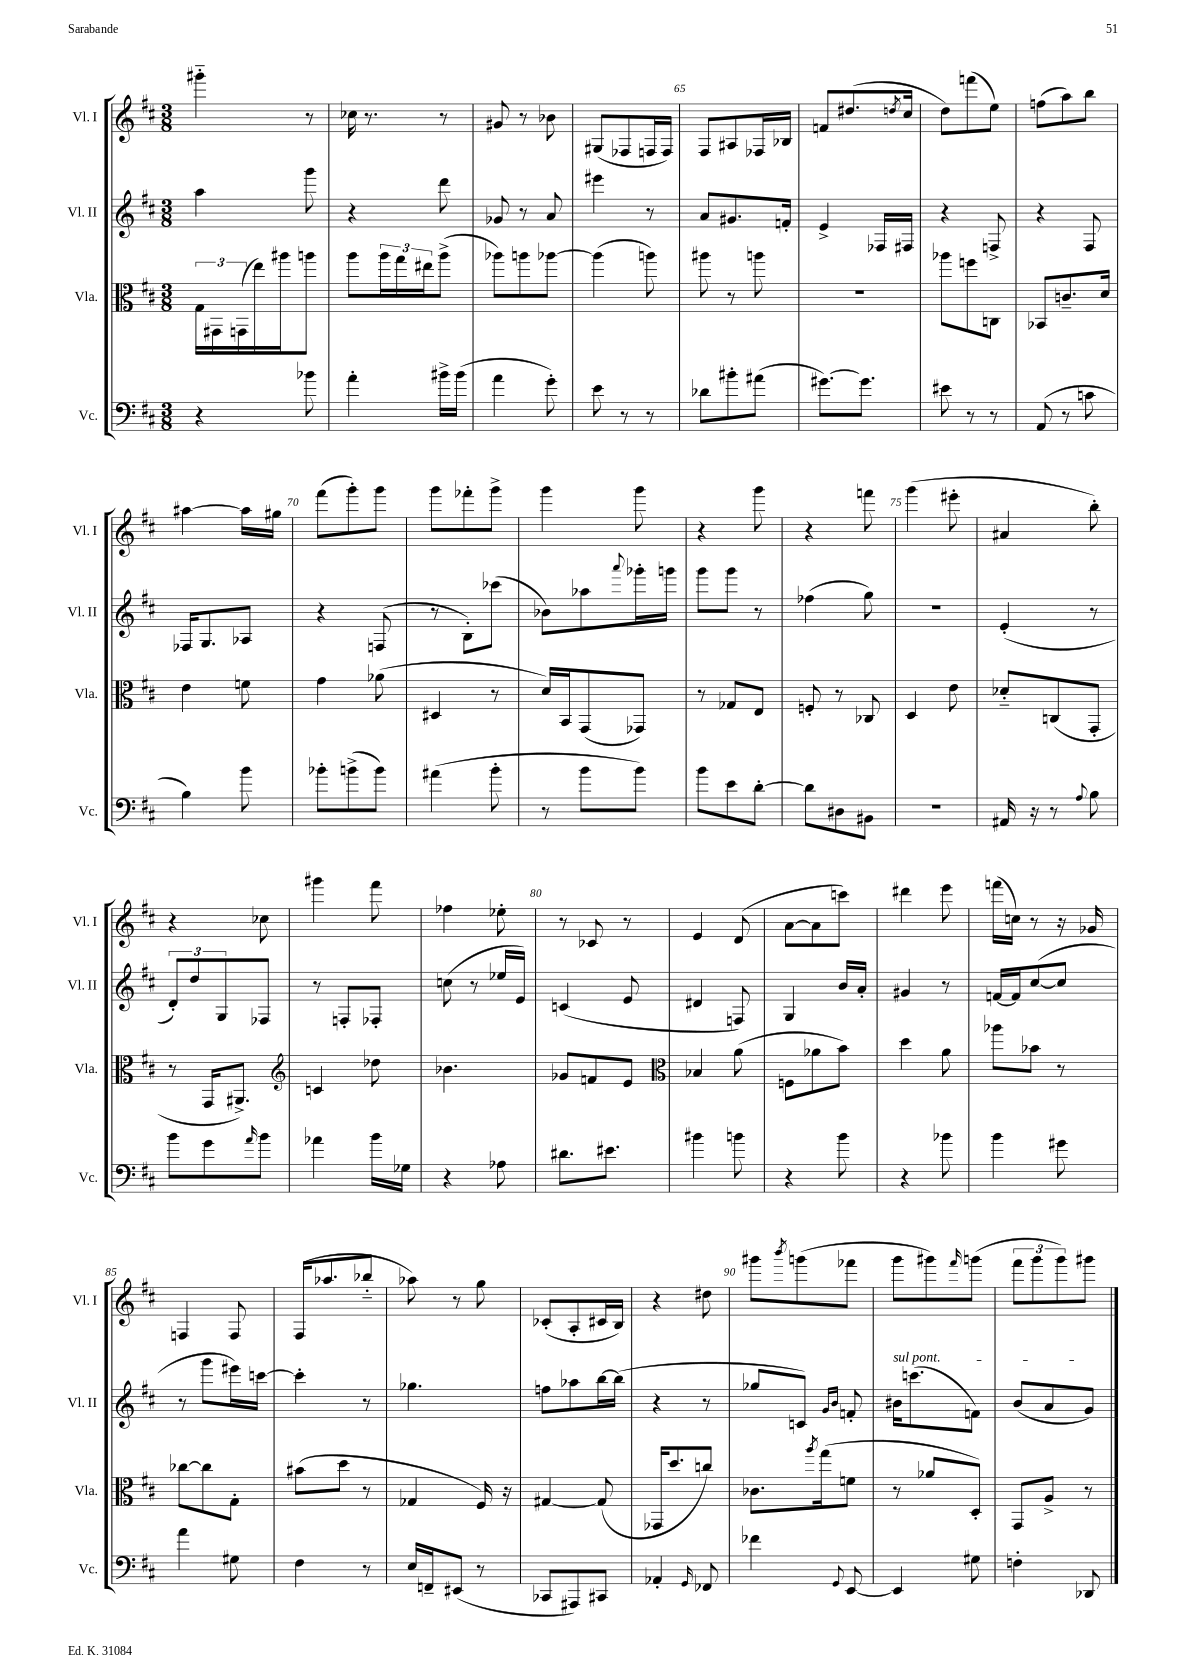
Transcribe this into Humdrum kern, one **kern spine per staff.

**kern	**kern	**kern	**kern
*part4	*part3	*part2	*part1
*staff4	*staff3	*staff2	*staff1
*I"Vc.	*I"Vla.	*I"Vl. II	*I"Vl. I
*I'Vc.	*I'Vla.	*I'Vl. II	*I'Vl. I
*clefF4	*clefC3	*clefG2	*clefG2
*k[f#c#]	*k[f#c#]	*k[f#c#]	*k[f#c#]
*M3/8	*M3/8	*M3/8	*M3/8
=61	=61	=61	=61
4r	24G\LL	4aa\	4ggg#X\
.	24GG#X\	.	.
.	(24GGn\	.	.
.	16ee\)	.	.
.	16aa#X\J	.	.
8b-X\	8aan\J	8ggg\	8r
=62	=62	=62	=62
4a'\	8aa\L	4r	16cc-X\
.	.	.	8.r
.	24aa\L	.	.
.	24gg\	.	.
.	24ee#X\J	.	.
16b#X^\LL	(8aa^\J	8ddd\	8r
(16b#\JJ	.	.	.
=63	=63	=63	=63
4a\	8aa-X\L)	8g-X/	8g#X/
.	8aan\	8r	8r
8g'\)	[8aa-X\J	8a/	8b-X\
=64	=64	=64	=64
8e\	(4aa-\]	4eee#X\	(8G#X/L
8r	.	.	8F-X/
8r	8aan\)	8r	16Fn/L
.	.	.	16F/JJ)
=65	=65	=65	=65
8d-X\L	8aa#X\	8a/L	8F#/L
8b#X'\	8r	8.g#X/	8A#X/
(8a#X\J	8aan\	.	16F-X/L
.	.	16fn'/Jk	16B-X/JJ
=66	=66	=66	=66
[8.g#X\L)	4.r	4e^/	8fn/L
.	.	.	(8.dd#X/
8.g#\J]	.	.	.
.	.	16F-X/LL	.
.	.	.	8qddn/
.	.	16F#X/JJ	16cc#/Jk
=67	=67	=67	=67
8e#X\	8aa-X\L	4r	8dd\L)
8r	8ffn\	.	(8fffn\
8r	8Cn\J	8Fn^/	8ee\J)
=68	=68	=68	=68
(8AA/	8BB-X/L	4r	(8ffn\L
8r	8.cn~/	.	8aa\)
8cn\	.	8F#/	8bb\J
.	16d/Jk	.	.
!!LO:LB:g=z
=69	=69	=69	=69
4B\)	4e\	16F-X/KL	[4aa#X\
.	.	8.G/	.
8b\	8fn\	8A-X/J	16aa#\LL]
.	.	.	16gg#X\JJ
=70	=70	=70	=70
8b-X'\L	4g\	4r	(8fff#\L
(8bn^\	.	.	8ggg'\)
8b\J)	(8a-X\	(8Fn/	8ggg\J
=71	=71	=71	=71
(4a#X\	4D#X/	8r	8ggg\L
.	.	8B'\L)	8fff-X'\
8b'\	8r	(8ccc-X\J	8ggg^\J
=72	=72	=72	=72
8r	16d/LL)	8b-X\L)	4ggg\
.	16BB/J	.	.
8b\L	(8GG/	8aa-X\	.
.	.	8qqaaa/	.
8b\J)	8GG-X/J)	16ggg-X'\L	8ggg\
.	.	16gggn\JJ	.
=73	=73	=73	=73
8b\L	8r	8ggg\L	4r
8e\	8G-X/L	8ggg\J	.
[8d'\J	8E/J	8r	8ggg\
=74	=74	=74	=74
8d\L]	8Fn'/	(4ff-X\	4r
8D#X\	8r	.	.
8BB#X\J	8C-X/	8gg\)	8fffn\
=75	=75	=75	=75
4.r	4D/	4.r	(4ggg\
.	8e\	.	8eee#X'\
=76	=76	=76	=76
16AA#X/	8d-X/L	(4e'/	4a#X/
16r	.	.	.
8r	(8Cn/	.	.
8qqA/	.	.	.
8B\	8GG'/J	8r	8bb'\)
!!LO:LB:g=z
=77	=77	=77	=77
8b\L	8r	12d'/L)	4r
.	.	12dd/	.
8g\	16GG/KL	.	.
.	.	12G/	.
.	8.AA#X^/J)	.	.
16qqa/	.	.	.
8b\J	.	8F-X/J	8cc-X\
=78	=78	=78	=78
*	*clefG2	*	*
4a-X\	4cn/	8r	4ggg#X\
.	.	8Fn'/L	.
16b\LL	8dd-X\	8F-X'/J	8fff#\
16G-X\JJ	.	.	.
=79	=79	=79	=79
4r	4.b-X\	(8ccn\	4ff-X\
.	.	8r	.
8A-X\	.	16ee-X/LL	8ee-X'\
.	.	16e/JJ)	.
=80	=80	=80	=80
8.d#X\L	8g-X/L	(4cn/	8r
.	8fn/	.	8c-X/
8.e#X\J	.	.	.
.	8e/J	8e/	8r
=81	=81	=81	=81
*	*clefC3	*	*
4b#X\	4B-X/	4d#X/	4e/
8bn\	(8a\	8Fn/)	(8d/
=82	=82	=82	=82
4r	8Fn\L	4G/	[8a\L
.	8a-X\	.	8a\]
8b\	8b\J)	16b/LL	8cccn\J)
.	.	16a'/JJ	.
=83	=83	=83	=83
4r	4dd\	4g#X/	4ddd#X\
8b-X\	8a\	8r	8eee\
=84	=84	=84	=84
4b\	8aa-X\L	[16fn/LL	(16fffn\LL
.	.	16f/J]	16ccn\JJ)
.	8b-X\J	([8cc#/	8r
8g#X\	8r	8cc#/J]	16r
.	.	.	16g-X/
!!LO:LB:g=z
=85	=85	=85	=85
4a\	[8cc-X\L	8r	4Fn/
.	8cc-\]	8ggg\L	.
8G#X\	8G'\J	16eee#X\L)	8F/
.	.	[16cccn\JJ	.
=86	=86	=86	=86
4F#\	(8b#X\L	4ccc'\]	(16F#/KL
.	.	.	8.aa-X/
.	8dd\J	.	.
8r	8r	8r	8bb-X/J
=87	=87	=87	=87
16E/LL	4G-X/	4.gg-X\	8aa-X\)
16FFn~/J	.	.	.
(8EE#X/J	.	.	8r
8r	16F#/)	.	8gg\
.	16r	.	.
=88	=88	=88	=88
8CC-X/L	[4G#X/	8ffn\L	(8c-X'/L
8AAA#X/)	.	8aa-X\	8A'/
8CC#X/J	(8G#/]	[16bb\L	16c#X/L
.	.	(16bb\JJ]	16B/JJ)
=89	=89	=89	=89
4AA-X'/	16GG-X/KL	4r	4r
.	8.dd/	.	.
16qqGG/	.	.	.
8FF-X/	8ccn/J)	8r	8dd#X\
=90	=90	=90	=90
4f-X\	8.c-X\L	8gg-X/L	8ggg#X\L
.	.	.	8qbbb/
.	.	8cn/J)	(8gggn\
.	8qaa/	.	.
.	(16gg\k	.	.
.	.	16qqg/LL	.
8qqGG/	.	16qqb/JJ	.
[8EE/	8fn\J	8fn'/	8fff-X\J
=91	=91	=91	=91
!	!	!LO:TX:a:i:t=sul pont.	!
4EE/]	8r	16b#X\KL	8ggg\L
.	.	(8.cccn\	.
.	8a-X/L	.	8ggg#X\)
.	.	.	16qqfff#/
8G#X\	8D'/J)	8fn\J)	(8gggn\J
=92	=92	=92	=92
4Fn'\	8GG/L	(8b/L	12fff#\L
.	.	.	12ggg\
.	8A^/J	8a/	.
.	.	.	12ggg\)
8DD-X/	8r	8g/J)	8ggg#X\J
==	==	==	==
*-	*-	*-	*-
